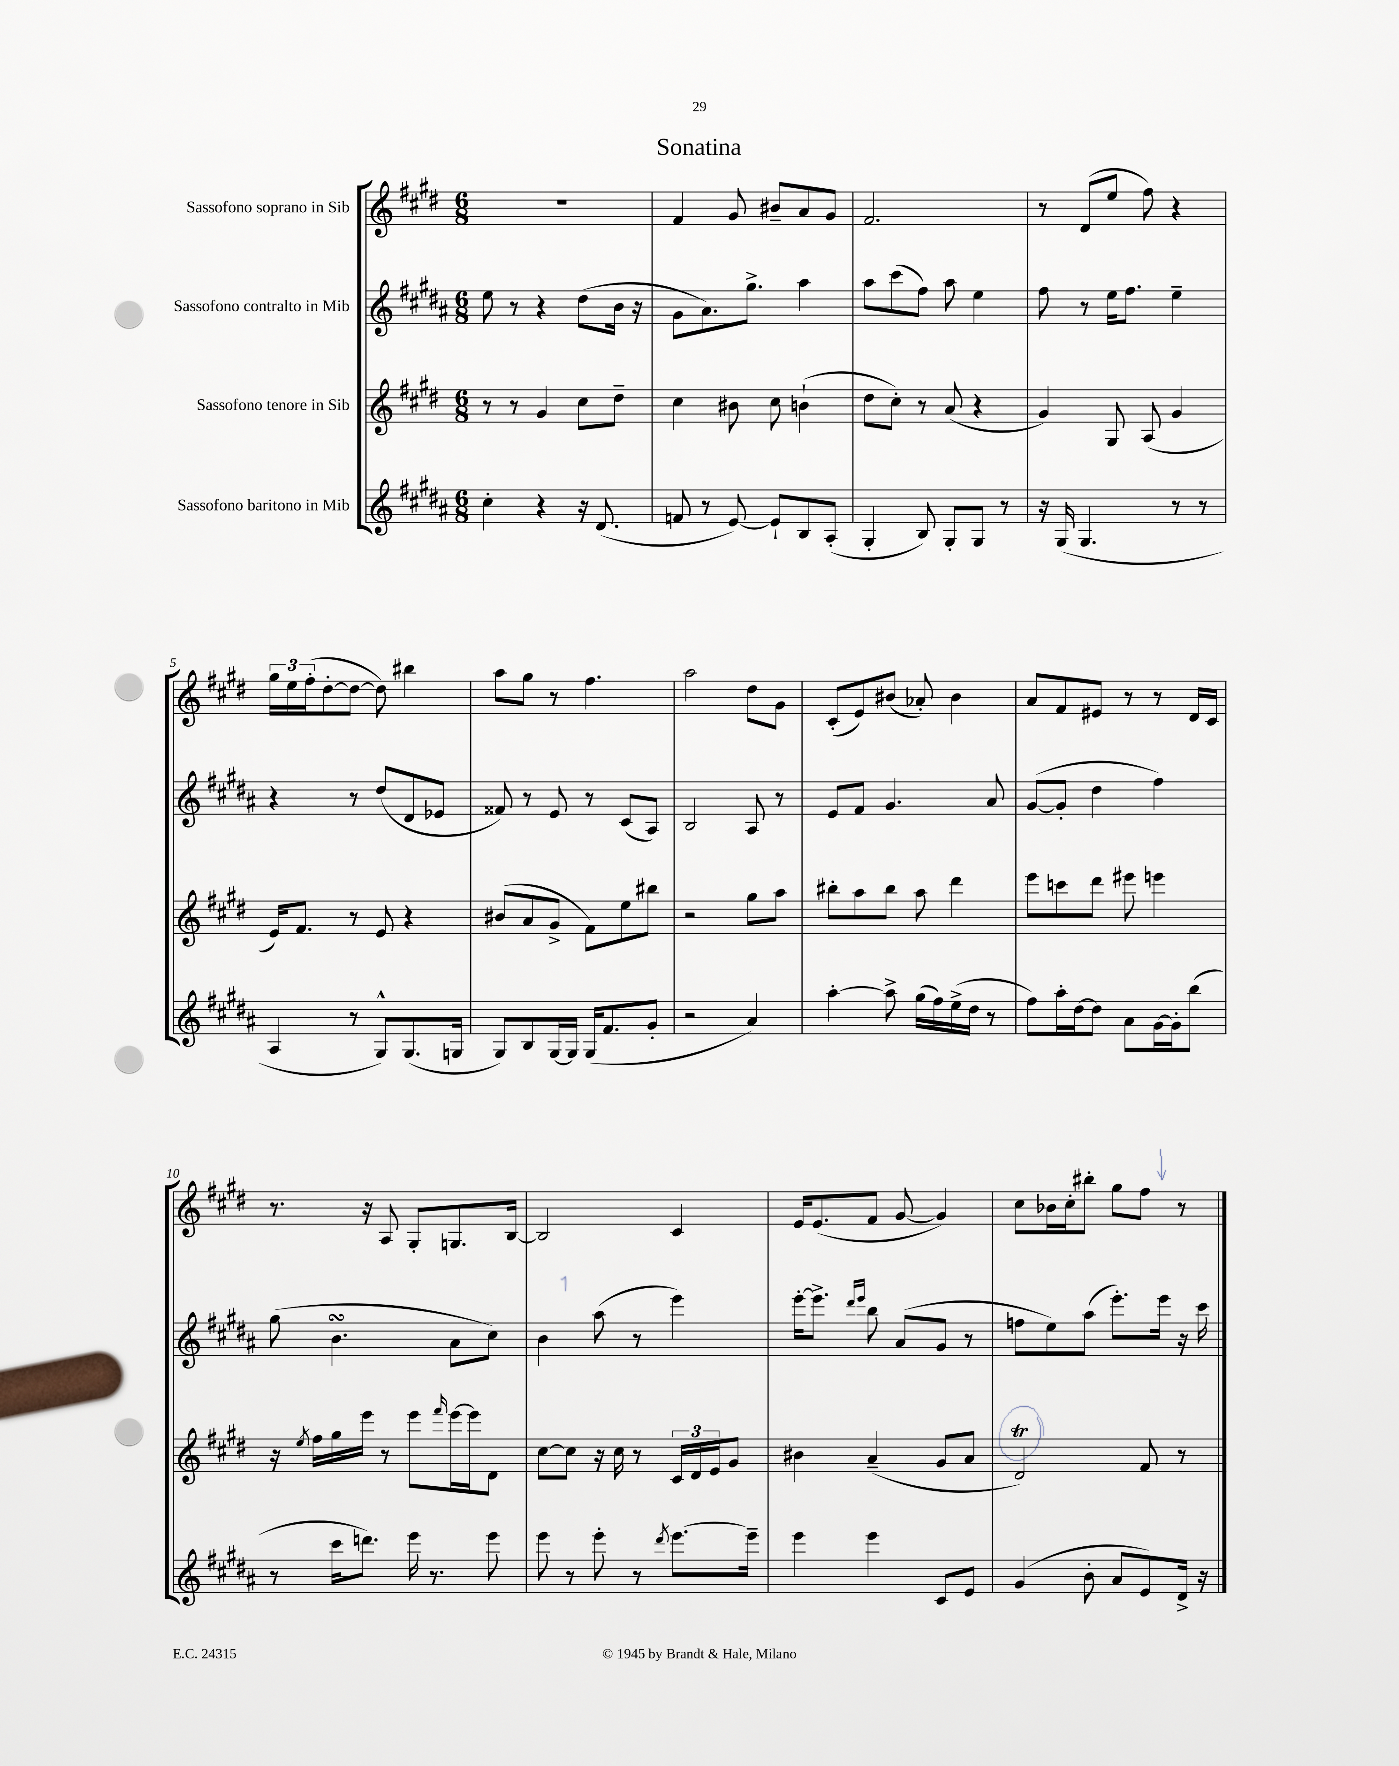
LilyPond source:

\header { title = "Sonatina" }
<<
\new StaffGroup <<
\new Staff = "s0" \with { instrumentName = "Sassofono soprano in Sib" } {
    \clef treble \key e \major \numericTimeSignature \time 6/8
    R2. |
    fis'4 gis'8 bis'8-- a'8 gis'8 |
    fis'2. |
    r8 dis'8( e''8 fis''8) r4 |
    \tuplet 3/2 { gis''16 e''16 fis''16-.( } dis''8~-. dis''8~ dis''8) bis''4 |
    a''8 gis''8 r8 fis''4. |
    a''2 dis''8 gis'8 |
    cis'8-.( e'8) bis'8( aes'8-.) bis'4 |
    a'8 fis'8 eis'8 r8 r8 dis'16 cis'16 |
    r8. r16 a8 gis8-. g8. b16~ |
    b2 cis'4 |
    e'16 e'8.( fis'8 gis'8~ gis'4) |
    cis''8 bes'16 cis''16-. bis''8-. gis''8 fis''8 r8 \bar "|." |
}
\new Staff = "s1" \with { instrumentName = "Sassofono contralto in Mib" } {
    \clef treble \key b \major \numericTimeSignature \time 6/8
    e''8 r8 r4 dis''8( b'16 r16 |
    gis'8 ais'8.) gis''8.-> ais''4 |
    ais''8 cis'''8( fis''8) ais''8 e''4 |
    fis''8 r8 e''16 fis''8. e''4-- |
    r4 r8 dis''8( dis'8 ees'8 |
    fisis'8) r8 e'8 r8 cis'8( ais8) |
    b2 ais8 r8 |
    e'8 fis'8 gis'4. ais'8 |
    gis'8~( gis'8-. dis''4 fis''4) |
    gis''8( b'4.\turn ais'8 cis''8) |
    b'4 ais''8( r8 e'''4) |
    e'''16~-. e'''8.-> \grace { dis'''16 e'''16 } b''8 ais'8( gis'8 r8 |
    f''8 e''8) ais''8( e'''8.-.) e'''16 r16 cis'''16 \bar "|." |
}
\new Staff = "s2" \with { instrumentName = "Sassofono tenore in Sib" } {
    \clef treble \key e \major \numericTimeSignature \time 6/8
    r8 r8 gis'4 cis''8 dis''8-- |
    cis''4 bis'8 cis''8 b'4-!( |
    dis''8 cis''8-.) r8 a'8( r4 |
    gis'4) gis8 a8( gis'4 |
    e'16) fis'8. r8 e'8 r4 |
    bis'8( a'8 gis'8-> fis'8) e''8 bis''8 |
    r2 gis''8 a''8 |
    bis''8-. a''8 bis''8 a''8 dis'''4 |
    e'''8 c'''8 dis'''8 eis'''8 e'''4 |
    r16 \acciaccatura { e''8 } fis''16 gis''16 e'''16 r8 e'''8 \grace { fis'''16 } e'''16~ e'''16 dis'8 |
    cis''8~ cis''8 r16 cis''16 r8 \tuplet 3/2 { cis'16 dis'16 e'16 } gis'8 |
    bis'4 a'4--( gis'8 a'8 |
    dis'2\trill) fis'8 r8 \bar "|." |
}
\new Staff = "s3" \with { instrumentName = "Sassofono baritono in Mib" } {
    \clef treble \key b \major \numericTimeSignature \time 6/8
    cis''4-. r4 r16 dis'8.( |
    f'8 r8 e'8~) e'8-! b8 ais8-.( |
    gis4-. b8) gis8-. gis8 r8 |
    r16 gis16( gis4. r8 r8 |
    ais4 r8 gis8-^) gis8.( g16 |
    gis8) b8 gis16~ gis16 gis16( fis'8. gis'8-. |
    r2 ais'4) |
    ais''4~-. ais''8-> gis''16( fis''16) e''16->( dis''16 r8 |
    fis''8) ais''16-. dis''16~ dis''8 ais'8 gis'16~ gis'16-. b''8( |
    r8 cis'''16 d'''8.) e'''16 r8. e'''8 |
    e'''8 r8 e'''8-. r8 \acciaccatura { dis'''8 } e'''8.~ e'''16-- |
    e'''4 e'''4 cis'8 e'8 |
    gis'4( b'8-. ais'8 e'8) dis'16-> r16 \bar "|." |
}
>>
>>
